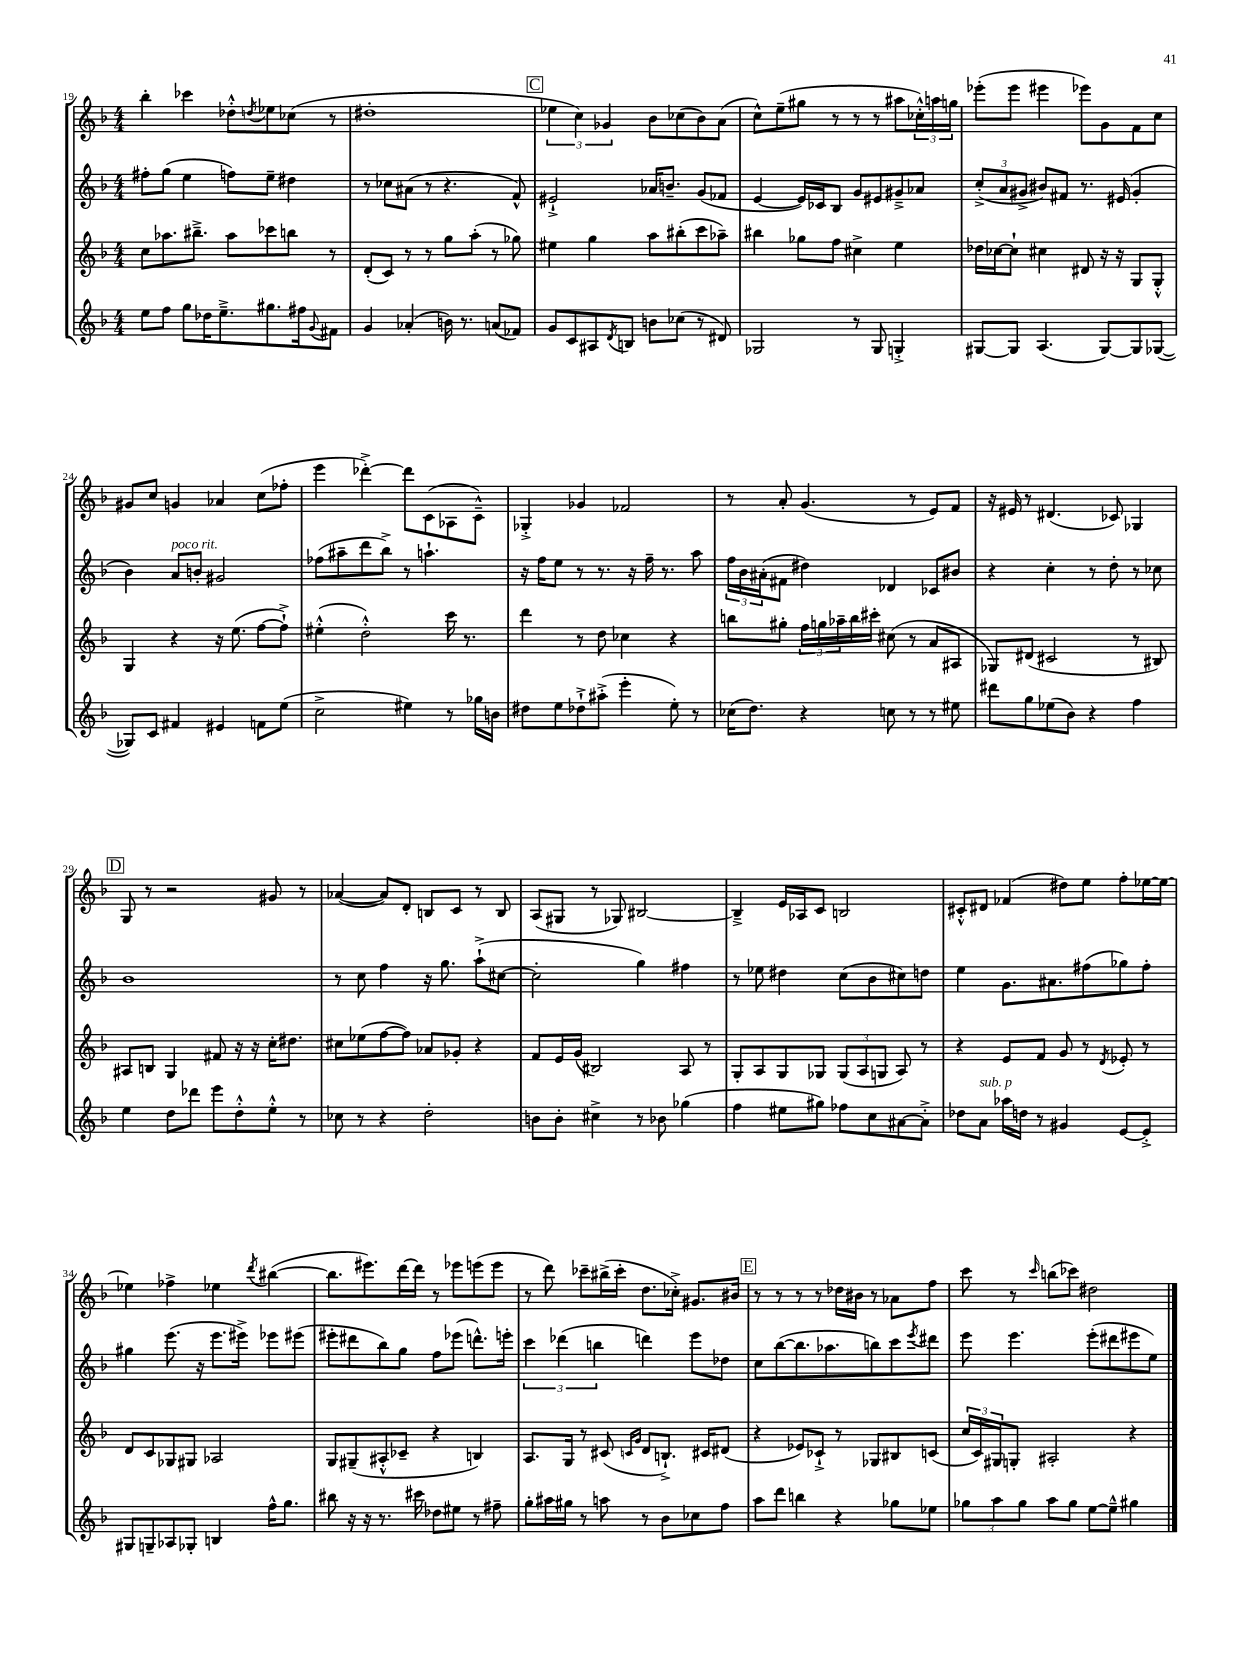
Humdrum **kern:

**kern	**kern	**kern	**kern
*staff4	*staff3	*staff2	*staff1
*clefG2	*clefG2	*clefG2	*clefG2
*k[b-]	*k[b-]	*k[b-]	*k[b-]
*M4/4	*M4/4	*M4/4	*M4/4
8ee	8cc	8ff#'	4bb-'
8ff	8.aa-	(8gg	.
8gg	.	4ee	4ccc-
.	8.bb#~^	.	.
16dd-	.	.	.
8.ee~^	.	.	.
.	8aa-	8ff)	8dd-'^^
.	.	.	8qdd
8.gg#	8ccc-	8ee~	8ee-
.	8bb	4dd#	(8cc-
16ff#	.	.	.
8qqg	.	.	.
8f#	8r	.	8r
=	=	=	=
4g	(8d'	8r	1dd#'
.	8c)	8cc-	.
(4a-'	8r	(8a#	.
.	8r	8r	.
16b)	8gg	4.r	.
8.r	.	.	.
.	(8aa'	.	.
(8a	8r	.	.
8f-)	8gg-)	8f^^)	.
=	=	=	=
8g	4ee#	2e#`^	6ee-
8c	.	.	.
.	.	.	6cc)
8A#	4gg	.	.
.	.	.	6g-
8qd	.	.	.
8B	.	.	.
8b	8aa	16a-	8b-
.	.	8.b~	.
(8cc-	(8bb#'	.	(8cc-
8r	8ccc	(8g	8b-)
8d#)	8aa-~)	8f-	(8a
=	=	=	=
2G-	4bb#	[4e	8cc^^)
.	.	.	(8ee~
.	8gg-	16e])	8gg#
.	.	16c-	.
.	8ff	8B-	8r
8r	4cc#^	8g	8r
8G-	.	8e#	8r
4G'^	4ee	8g#~^	8aa#
.	.	8a-	24cc-'^^)
.	.	.	24aa
.	.	.	24gg
=	=	=	=
[8G#	16dd-	(12cc'^	(8eee-'
.	[16cc-	.	.
.	.	12a	.
8G#]	8cc-`]	.	8eee-
.	.	12g#^	.
(4.A	4cc#	8b#)	4eee#
.	.	8f#	.
.	8d#	8.r	8eee-)
[8G#)	16r	.	8g
.	16r	(16e#	.
8G#]	8G	4g#'	8f
([8G-	8G'^^	.	8cc
=	=	=	=
8G-])	4G	4b-)	8g#
8c	.	.	8cc
4f#	4r	8a	4g
.	.	8b'	.
4e#	16r	2g#	4a-
.	(8.ee	.	.
8f	[8ff	.	(8cc
(8ee	8ff`^])	.	8ff-'
=	=	=	=
2cc^	(4ee#'^^	(8ff-	4eee
.	.	8aa#~	.
.	2dd'^^)	8ddd	[4ddd-'^)
.	.	8bb-^)	.
4ee#)	.	8r	8ddd-]
.	.	4.aa`	(8c
8r	16ccc	.	8A-
.	8.r	.	.
16gg-	.	.	8c~^^)
16b	.	.	.
=	=	=	=
8dd#	4ddd	16r	4G-'^
.	.	16ff	.
8ee	.	8ee	.
8dd-`^	8r	8r	4g-
(8aa#'^	8dd	8.r	.
4eee'	4cc-	.	2f-
.	.	16r	.
.	.	16ff~	.
.	.	8.r	.
8ee')	4r	.	.
8r	.	8aa	.
=	=	=	=
(16cc-	8bb	24ff	8r
.	.	24b-	.
8.dd)	.	.	.
.	.	(24a#'	.
.	8gg#'	8f#	8a'
4r	24ff	4dd#)	(4.g
.	24gg	.	.
.	24aa-~	.	.
.	16bb	.	.
.	16ccc#'	.	.
8cc	(8cc#	4d-	.
8r	8r	.	8r
8r	8a	8c-	8e)
8ee#	8A#	8b#	8f
=	=	=	=
8ddd#	8G-)	4r	16r
.	.	.	16e#
8gg	(8d#	.	8r
(8ee-	2c#	4cc'	(4.d#
8b-)	.	.	.
4r	.	8r	.
.	.	8dd'	8c-)
4ff	8r	8r	4G-
.	8B#)	8cc-	.
=	=	=	=
4ee	8A#	1b-	8G
.	8B	.	8r
8dd	4G	.	2r
8ddd-	.	.	.
8eee	8f#	.	.
8dd'^^	16r	.	.
.	16r	.	.
8ee'^^	16cc'	.	8g#
.	8.dd#	.	.
8r	.	.	8r
=	=	=	=
8cc-	8cc#	8r	([4a-
8r	(8ee-	8cc	.
4r	[8ff	4ff	8a-])
.	8ff])	.	8d'
2dd'	8a-	16r	8B
.	.	8.gg	.
.	8g-'	.	8c
.	4r	(8aa`^	8r
.	.	[8cc#	8B
=	=	=	=
8b	8f	2cc#']	(8A
8b'	16e	.	8G#
.	(16g	.	.
4cc#^	2B#)	.	8r
.	.	.	8G-)
8r	.	4gg)	[2B#
8b-	.	.	.
(4gg-	8A	4ff#	.
.	8r	.	.
=	=	=	=
4ff	8G'	8r	4B#~^]
.	8A	8ee-	.
8ee#	8G	4dd#	16e
.	.	.	16A-
8gg#)	8G-	.	8c
8ff-	(12G-	(8cc	2B
.	12A	.	.
8cc	.	8b-	.
.	12G	.	.
[8a#	8A)	8cc#)	.
8a#'^]	8r	8dd	.
=	=	=	=
8dd-	4r	4ee	8c#'^^
8a	.	.	8d#
16aa-	8e	8.g	(4f-
16dd	.	.	.
8r	8f	.	.
.	.	8.a#	.
4g#	8g	.	8dd#)
.	8r	(8ff#	8ee
.	8qd	.	.
[8e	8e-'	8gg-)	8ff'
8e'^]	8r	8ff#'	[16ee-
.	.	.	16ee-_
=	=	=	=
8G#	8d	4gg#	4ee-]
8G~	8c	.	.
8A-	8G-	(8.eee	4ff-^
8G-'	8G#	.	.
.	.	16r	.
4B	2A-	8.eee	4ee-
.	.	16eee#^)	.
.	.	.	8qddd
16ff^^	.	8eee-	([4bb#
8.gg	.	.	.
.	.	(8eee#	.
=	=	=	=
8bb#	8G	8eee#'	8.bb#]
16r	(8G#~	8ddd#	.
16r	.	.	8.eee#)
8.r	8A#'^^	8bb-)	.
.	8c-~	8gg	[16ddd
16ccc#	.	.	16ddd]
8dd-	4r	8ff	8r
8ee#	.	(8eee-	8eee-
8r	4B)	8.ddd^^)	(8eee
8ff#~	.	.	8eee
.	.	16eee'	.
=	=	=	=
8gg'	8.A	6ccc	8r
16aa#	.	.	8ddd)
.	.	(6ddd-	.
16gg#	16G	.	.
8r	8r	.	8ccc-~
.	.	6bb	.
8aa	(8c#	.	(16bb#^
.	.	.	16ccc-'
.	16qqc	.	.
.	16qqg	.	.
8r	8d	4ddd)	8.dd
8b-	8.B`^)	.	.
.	.	.	16cc-'^)
8cc-	.	8eee	8.g#
.	16c#	.	.
8ff	(8d#	8dd-	.
.	.	.	16b#
=	=	=	=
8aa	4r	8cc	8r
8ddd	.	([8bb-	8r
4bb	8e-)	8.bb-]	8r
.	8c-`^	.	8r
.	.	8.aa-	.
4r	8r	.	16dd-
.	.	.	16b#
.	8G-	8bb)	8r
8gg-	8B#	8ccc	8a-
.	.	8qeee	.
8ee-	(8c	8ddd#	8ff
=	=	=	=
12gg-	24cc	8eee	8ccc
.	24c)	.	.
12aa	24G#	.	.
.	8G'	4.eee	8r
12gg-	.	.	.
.	.	.	16qqccc
8aa	2A#'	.	(8bb
8gg-	.	.	8ccc-)
[8ee	.	(8eee'	2dd#
8ee~^^]	.	8ddd#	.
4gg#	4r	8eee#	.
.	.	8ee)	.
==	==	==	==
*-	*-	*-	*-
